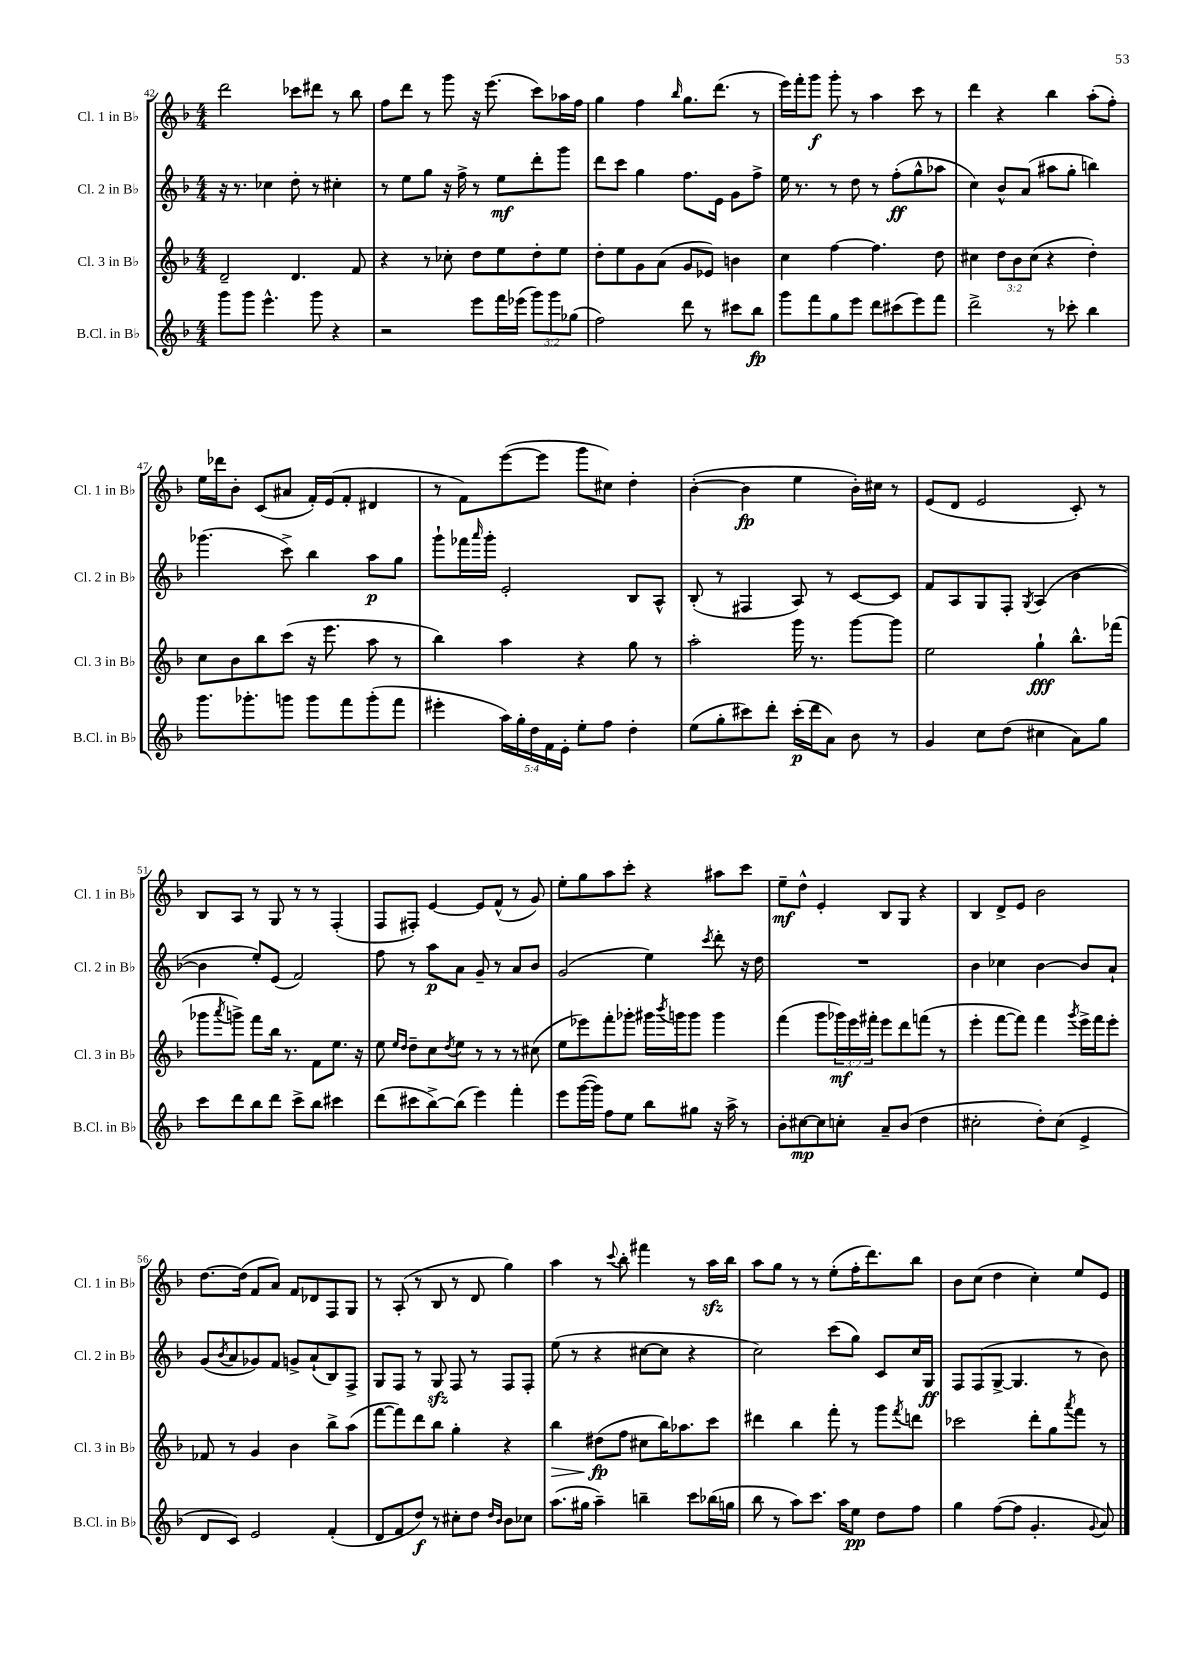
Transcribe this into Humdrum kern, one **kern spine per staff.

**kern	**kern	**kern	**kern
*staff4	*staff3	*staff2	*staff1
*clefG2	*clefG2	*clefG2	*clefG2
*k[b-]	*k[b-]	*k[b-]	*k[b-]
*M4/4	*M4/4	*M4/4	*M4/4
8ggg	2d~	16r	2ddd
.	.	8.r	.
8ggg	.	.	.
4.eee^^	.	4cc-	.
.	4.d	8dd'	8ccc-
8ggg	.	8r	8ddd#
4r	.	4cc#'	8r
.	8f	.	8bb-
=	=	=	=
2r	4r	8r	8ff
.	.	8ee	8ddd
.	8r	8gg	8r
.	8cc-'	16r	8ggg
.	.	16ff^	.
8eee	8dd	8r	16r
.	.	.	(8.eee
16fff	8ee	8ee	.
(16eee-	.	.	.
12ggg)	8dd'	8ddd'	8ccc)
12ggg	.	.	.
.	8ee	8ggg	16aa-
(12gg-	.	.	.
.	.	.	16ff
=	=	=	=
2ff)	8dd'	8ddd	4gg
.	8ee	8ccc	.
.	8g	4gg	4ff
.	(8a	.	.
.	.	.	16qqbb-
8ddd	8g	8.ff	8.gg
8r	8e-)	.	.
.	.	16e	(8.ddd
8ccc#	4b	8g	.
8bb-	.	8ff^	8r
=	=	=	=
8ggg	4cc	16ee	16eee)
.	.	8.r	16fff'
8fff	.	.	8ggg
8gg	[4ff	8r	8ggg'
8eee	.	8dd	8r
8ddd	4.ff]	8r	4aa
(8ccc#	.	(8ff'	.
8eee)	.	8gg^^	8ccc
8fff	8dd	8aa-	8r
=	=	=	=
2ddd^	4cc#	4cc)	4ddd
.	12dd	8b-^^	4r
.	12b-	.	.
.	.	(8a	.
.	(12cc#	.	.
8r	4r	8aa#	4bb-
8ccc-'	.	8gg'	.
4bb-	4dd')	4bb)	(8aa'
.	.	.	8ff')
=	=	=	=
8.ggg	8cc	(4.ggg-	16ee
.	.	.	16ddd-
.	8b-	.	8b-'
8.ggg-'	.	.	.
.	8bb-	.	(8c
8ggg	(8ccc	8ccc^)	8a#
8ggg	16r	4bb-	16f')
.	8.eee	.	(16e
8fff	.	.	8f'
(8ggg'	8aa	8aa	4d#
8fff	8r	8gg	.
=	=	=	=
4eee#'	4bb-)	8ggg`	8r
.	.	16fff-	8f)
.	.	16qqaaa	.
.	.	16ggg'	.
20aa)	4aa	2e'	([8eee
20gg'	.	.	.
20dd	.	.	.
.	.	.	8eee]
20f	.	.	.
20e'	.	.	.
8ee'	4r	.	8ggg
8ff	.	.	8cc#)
4dd'	8gg	8B-	4dd'
.	8r	8A^^	.
=	=	=	=
(8ee	2aa'	(8B-'	([4b-'
8gg'	.	8r	.
8ccc#)	.	4F#	4b-]
8ddd'	.	.	.
(16ccc#'	16ggg	8A)	4ee
16ddd	8.r	.	.
8a)	.	8r	.
8b-	[8ggg	[8c	16b-')
.	.	.	16cc#
8r	8ggg]	8c]	8r
=	=	=	=
4g	2ee	8f	(8e
.	.	8A	8d
8cc	.	8G	2e
(8dd	.	8F'	.
.	.	8qG	.
4cc#	4gg`	(4A	.
8a)	8.bb-^^	[4b-	8c')
8gg	.	.	8r
.	(16fff-	.	.
=	=	=	=
8ccc	8ggg-	4b-]	8B-
.	8qaaa	.	.
8ddd	8ggg^)	.	8A
8bb-	8fff	8ee')	8r
8ddd	16bb-	(8e	8G
.	8.r	.	.
8ccc^	.	2f)	8r
8bb-	8f	.	8r
4ccc#	8.ee	.	(4F'
.	16r	.	.
=	=	=	=
(8ddd	8ee	8ff	8F
.	16qqee	.	.
.	16qqdd	.	.
8ccc#	8dd~	8r	8F#')
[8bb-^)	8cc	8aa	[4e
.	8qdd	.	.
(8bb-]	8ee	8a	.
4eee)	8r	8g~	8e]
.	8r	8r	(8f^^
4fff'	8r	8a	8r
.	(8cc#	8b-	8g)
=	=	=	=
8eee	8ee	(2g	8ee'
([16ggg	8eee-)	.	8gg
16ggg])	.	.	.
8ff	8fff'	.	8aa
8ee	8ggg-'	.	8ccc'
8bb-	16ggg#	4ee)	4r
.	8qbbb-	.	.
.	16ggg	.	.
8gg#	8ggg	.	.
.	.	8qccc	.
16r	4ggg	8ddd'	8aa#
16aa^	.	.	.
8r	.	16r	8ccc
.	.	16dd	.
=	=	=	=
8b-'	(4fff	1r	8ee~
[8cc#	.	.	8dd^^
8cc#]	8ggg	.	4e'
8cc'	24ggg-)	.	.
.	24eee	.	.
.	24fff#'	.	.
8a~	8eee	.	8B-
(8b-	8ddd	.	8G
4dd	(8fff	.	4r
.	8r	.	.
=	=	=	=
2cc#'	4eee'	4b-	4B-
.	[8fff	4cc-	8d^
.	8fff])	.	8e
8dd')	4fff	[4b-	2b-
(8cc#	.	.	.
.	8qggg	.	.
4e^	16eee^	8b-]	.
.	16fff	.	.
.	8eee'	8a`	.
=	=	=	=
8d	8f-	(8g	[8.dd
.	.	8qb-	.
8c)	8r	8a	.
.	.	.	(16dd]
2e	4g	8g-)	8f
.	.	8f	8a)
.	4b-	8g^	8f
.	.	(8a`	8d-
(4f'	8bb-^	8B-)	8F
.	(8aa	8F^	8G
=	=	=	=
8d	[8fff	8G	8r
8f	8fff])	8F	(8A'
8dd)	8ddd	8r	8r
8r	8bb-	8G	8B-
8cc#'	4gg'	8F	8r
8dd	.	8r	8d
16qqdd	.	.	.
16qqb-	.	.	.
8b-	4r	8F	4gg)
8cc-	.	8F'	.
=	=	=	=
(8.aa	4bb-	(8ee	4aa
.	.	8r	.
16gg#	.	.	.
4aa~)	(8dd#	4r	8r
.	.	.	8qqccc
.	8ff	.	8bb-'
4bb~	8cc#	[8cc#	4fff#
.	16bb-)	8cc#]	.
.	8.aa-	.	.
8ccc	.	4r	8r
(16bb-	8ccc	.	16aa
16gg	.	.	16bb-
=	=	=	=
8bb-	4ddd#	2cc)	8aa
8r	.	.	8gg
8aa)	4bb-	.	8r
8.ccc	.	.	8r
.	8fff'	(8ccc	(8ee'
16aa	.	.	.
8ee	8r	8gg)	16ff'
.	.	.	8.ddd)
8dd	8ggg	8c	.
.	8qfff	.	.
8ff	8ddd	16cc	8bb-
.	.	16G	.
=	=	=	=
4gg	2ccc-	8F	8b-
.	.	(8F	(8cc
([8ff	.	[8G^	4dd
8ff]	.	4.G]	.
4.g'	8ddd'	.	4cc')
.	8gg	.	.
.	8qaaa	.	.
.	8fff	8r	8ee
8qqg	.	.	.
8a)	8r	8b-)	8e
==	==	==	==
*-	*-	*-	*-
